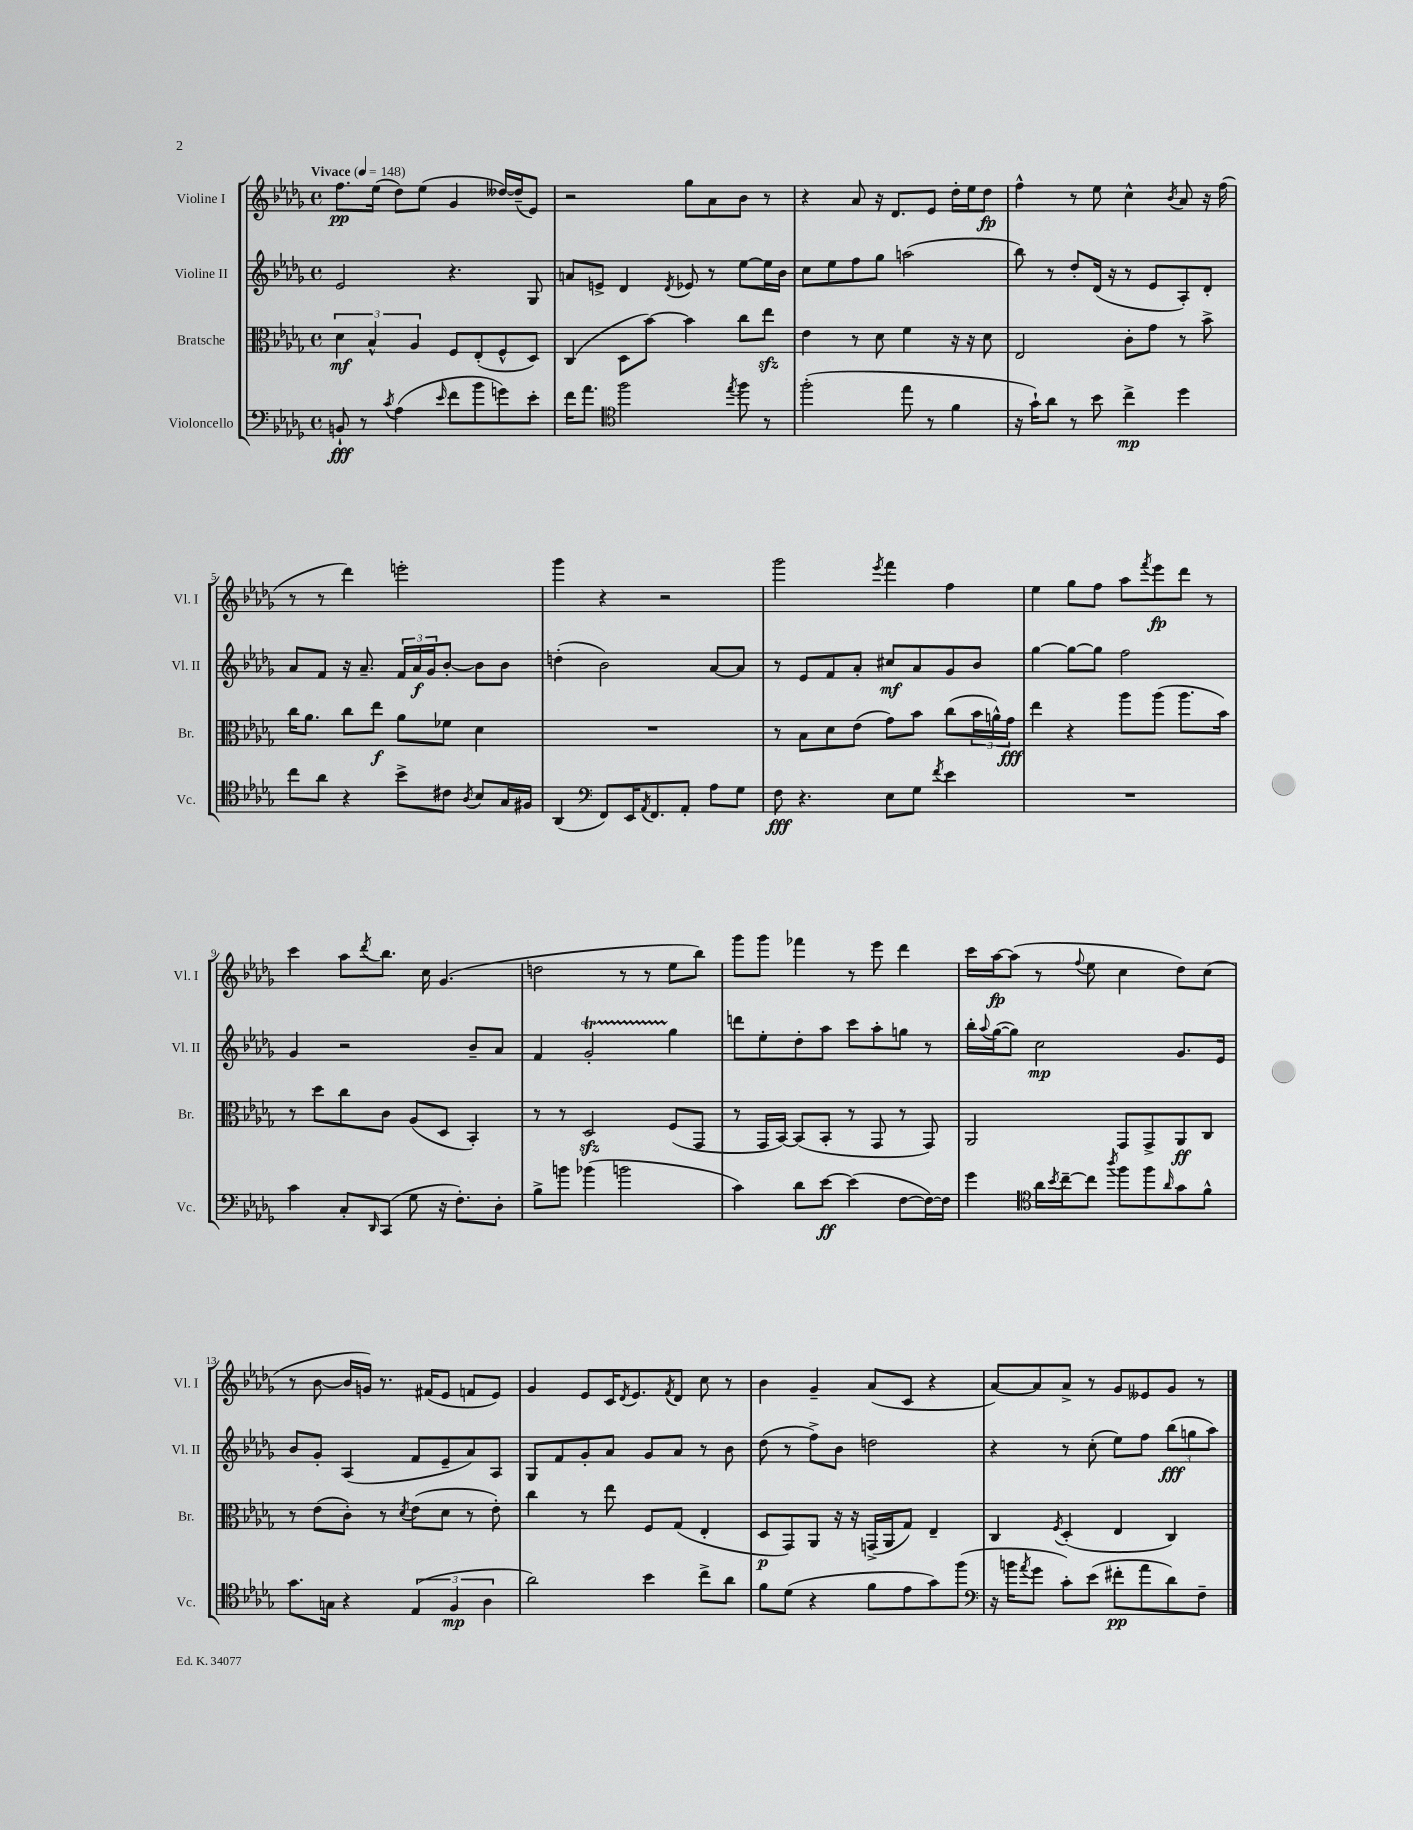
<<
\new StaffGroup <<
\new Staff = "s0" \with { instrumentName = "Violine I" shortInstrumentName = "Vl. I" } {
    \clef treble \key des \major \defaultTimeSignature \time 4/4 \tempo "Vivace" 4 = 148
    f''8.\pp ees''16( des''8) ees''8( ges'4 deses''16~) deses''16--( ees'8) |
    r2 ges''8 aes'8 bes'8 r8 |
    r4 aes'8 r16 des'8. ees'8 des''16-. ees''16 des''8\fp |
    f''4-^ r8 ees''8 c''4-^ \acciaccatura { bes'8 } aes'8 r16 f''16( |
    r8 r8 des'''4) e'''2-. |
    ges'''4 r4 r2 |
    ges'''2 \acciaccatura { ees'''8 } f'''4 f''4 |
    ees''4 ges''8 f''8 aes''8 \acciaccatura { f'''8 } ees'''8\fp des'''8 r8 |
    c'''4 aes''8 \acciaccatura { des'''8 } bes''8. c''16 ges'4.( |
    d''2 r8 r8 ees''8 bes''8) |
    ges'''8 ges'''8 fes'''4 r8 ees'''8 des'''4 |
    c'''16 aes''16~\fp aes''8( r8 \appoggiatura { f''8 } ees''8 c''4 des''8) c''8( |
    r8 bes'8~ bes'16 g'16) r8. fis'16( ees'8 f'8 ees'8) |
    ges'4 ees'8 c'16 \acciaccatura { des'8 } ees'8. \acciaccatura { f'8 } des'8 c''8 r8 |
    bes'4 ges'4-- aes'8( c'8 r4 |
    aes'8~) aes'8 aes'8-> r8 ges'8 eeses'8 ges'8 r8 \bar "|." |
}
\new Staff = "s1" \with { instrumentName = "Violine II" shortInstrumentName = "Vl. II" } {
    \clef treble \key des \major \defaultTimeSignature \time 4/4
    ees'2 r4. ges8 |
    a'8 e'8-> des'4 \acciaccatura { des'8 } ees'8 r8 ees''8~ ees''16 bes'16 |
    c''8 ees''8 f''8 ges''8 a''2( |
    bes''8) r8 des''8-. des'16( r16 r8 ees'8 aes8-.) des'8-. |
    aes'8 f'8 r16 aes'8.-- \tuplet 3/2 { f'16 aes'16\f ges'16 } bes'8~-. bes'8 bes'8 |
    d''4-.( bes'2) aes'8~ aes'8 |
    r8 ees'8 f'8 aes'8-. cis''8\mf aes'8 ges'8 bes'8 |
    ges''4~ ges''8~ ges''8 f''2 |
    ges'4 r2 bes'8-- aes'8 |
    f'4 ges'2-.\startTrillSpan ges''4\stopTrillSpan |
    d'''8 ees''8-. des''8-. aes''8 c'''8 aes''8-. g''8 r8 |
    bes''16-. \appoggiatura { aes''8 } ges''16~( ges''8) c''2\mp ges'8. ees'16 |
    bes'8 ges'8-. aes4( f'8 ees'8-- aes'8) aes8 |
    ges8 f'8 ges'8-. aes'8 ges'8 aes'8 r8 bes'8 |
    des''8( r8 f''8->) bes'8 d''2 |
    r4 r8 c''8-.( ees''8) f''8 \tuplet 3/2 { bes''8\fff( g''8 aes''8) } \bar "|." |
}
\new Staff = "s2" \with { instrumentName = "Bratsche" shortInstrumentName = "Br." } {
    \clef alto \key des \major \defaultTimeSignature \time 4/4
    \tuplet 3/2 { des'4\mf bes4-^ aes4 } f8 ees8-.( f8-^ des8) |
    c4( des8 bes'8~) bes'4 c''8 ees''8\sfz |
    ees'4 r8 des'8 f'4 r16 r16 des'8 |
    ees2 c'8-. ges'8 r8 bes'8-> |
    c''16 aes'8. c''8 ees''8\f aes'8 fes'8 des'4 |
    R1 |
    r8 bes8 des'8 ees'8( ges'8) bes'8 c''8( \tuplet 3/2 { bes'16 a'16-^) ges'16\fff } |
    ees''4 r4 aes''8 aes''8( aes''8. bes'16) |
    r8 des''8 c''8 c'8 aes8( des8 bes,4-.) |
    r8 r8 des2\sfz f8( ges,8 |
    r8 ges,16 bes,16~) bes,8( bes,8-. r8 ges,8 r8 ges,8) |
    aes,2 ges,8 ges,8-> aes,8\ff c8 |
    r8 ees'8( c'8-.) r8 \acciaccatura { des'8 } ees'8( des'8 r8 ees'8-.) |
    c''4 r8 ees''8 f8 ges8( ees4-. |
    des8\p ges,8) aes,8 r16 r16 g,16->( aes,16 ges8) ees4-- |
    c4 \acciaccatura { f8 } des4-.( ees4 c4) \bar "|." |
}
\new Staff = "s3" \with { instrumentName = "Violoncello" shortInstrumentName = "Vc." } {
    \clef bass \key des \major \defaultTimeSignature \time 4/4
    b,8-!\fff r8 \acciaccatura { c'8 } aes4( \grace { ees'16 } f'8 bes'8 g'8) ees'8-. |
    f'16 aes'8. \clef tenor f''2 \acciaccatura { ees''8 } f''8 r8 |
    f''2-.( ees''8 r8 f'4 |
    r16 ges'16-!) aes'8 r8 bes'8 c''4->\mp des''4 |
    c''8 aes'8 r4 bes'8-> cis'8 \acciaccatura { aes8 } bes8 ges16 fis16 |
    aes,4( \clef bass f,8) ees,16 \acciaccatura { aes,8 } f,8. aes,8-. aes8 ges8 |
    f8\fff r4. ees8 ges8 \acciaccatura { f'8 } ees'4 |
    R1 |
    c'4 c8-. \grace { des,16 } c,8( ges8 r16 f8.-.) des8-. |
    bes8-> b'8 bes'4( b'2 |
    c'4) des'8 ees'8~\ff ees'4( f8~ f16~) f16 |
    ges'4 \clef tenor aes'16 \acciaccatura { bes'8 } c''16~-- c''8 \acciaccatura { aes''8 } f''8 f''8 \grace { aes'16 } ges'8 f'8-^ |
    ges'8. g16 r4 \tuplet 3/2 { ees4( f4\mp aes4 } |
    aes'2) bes'4 c''8-> aes'8 |
    f'8 des'8( r4 f'8 ees'8 ges'8) f''8( |
    \clef bass r16 b'16 \acciaccatura { aes'8 } ges'8 c'8-.) ees'8( fis'8-.\pp aes'8 des'8) f8-- \bar "|." |
}
>>
>>
